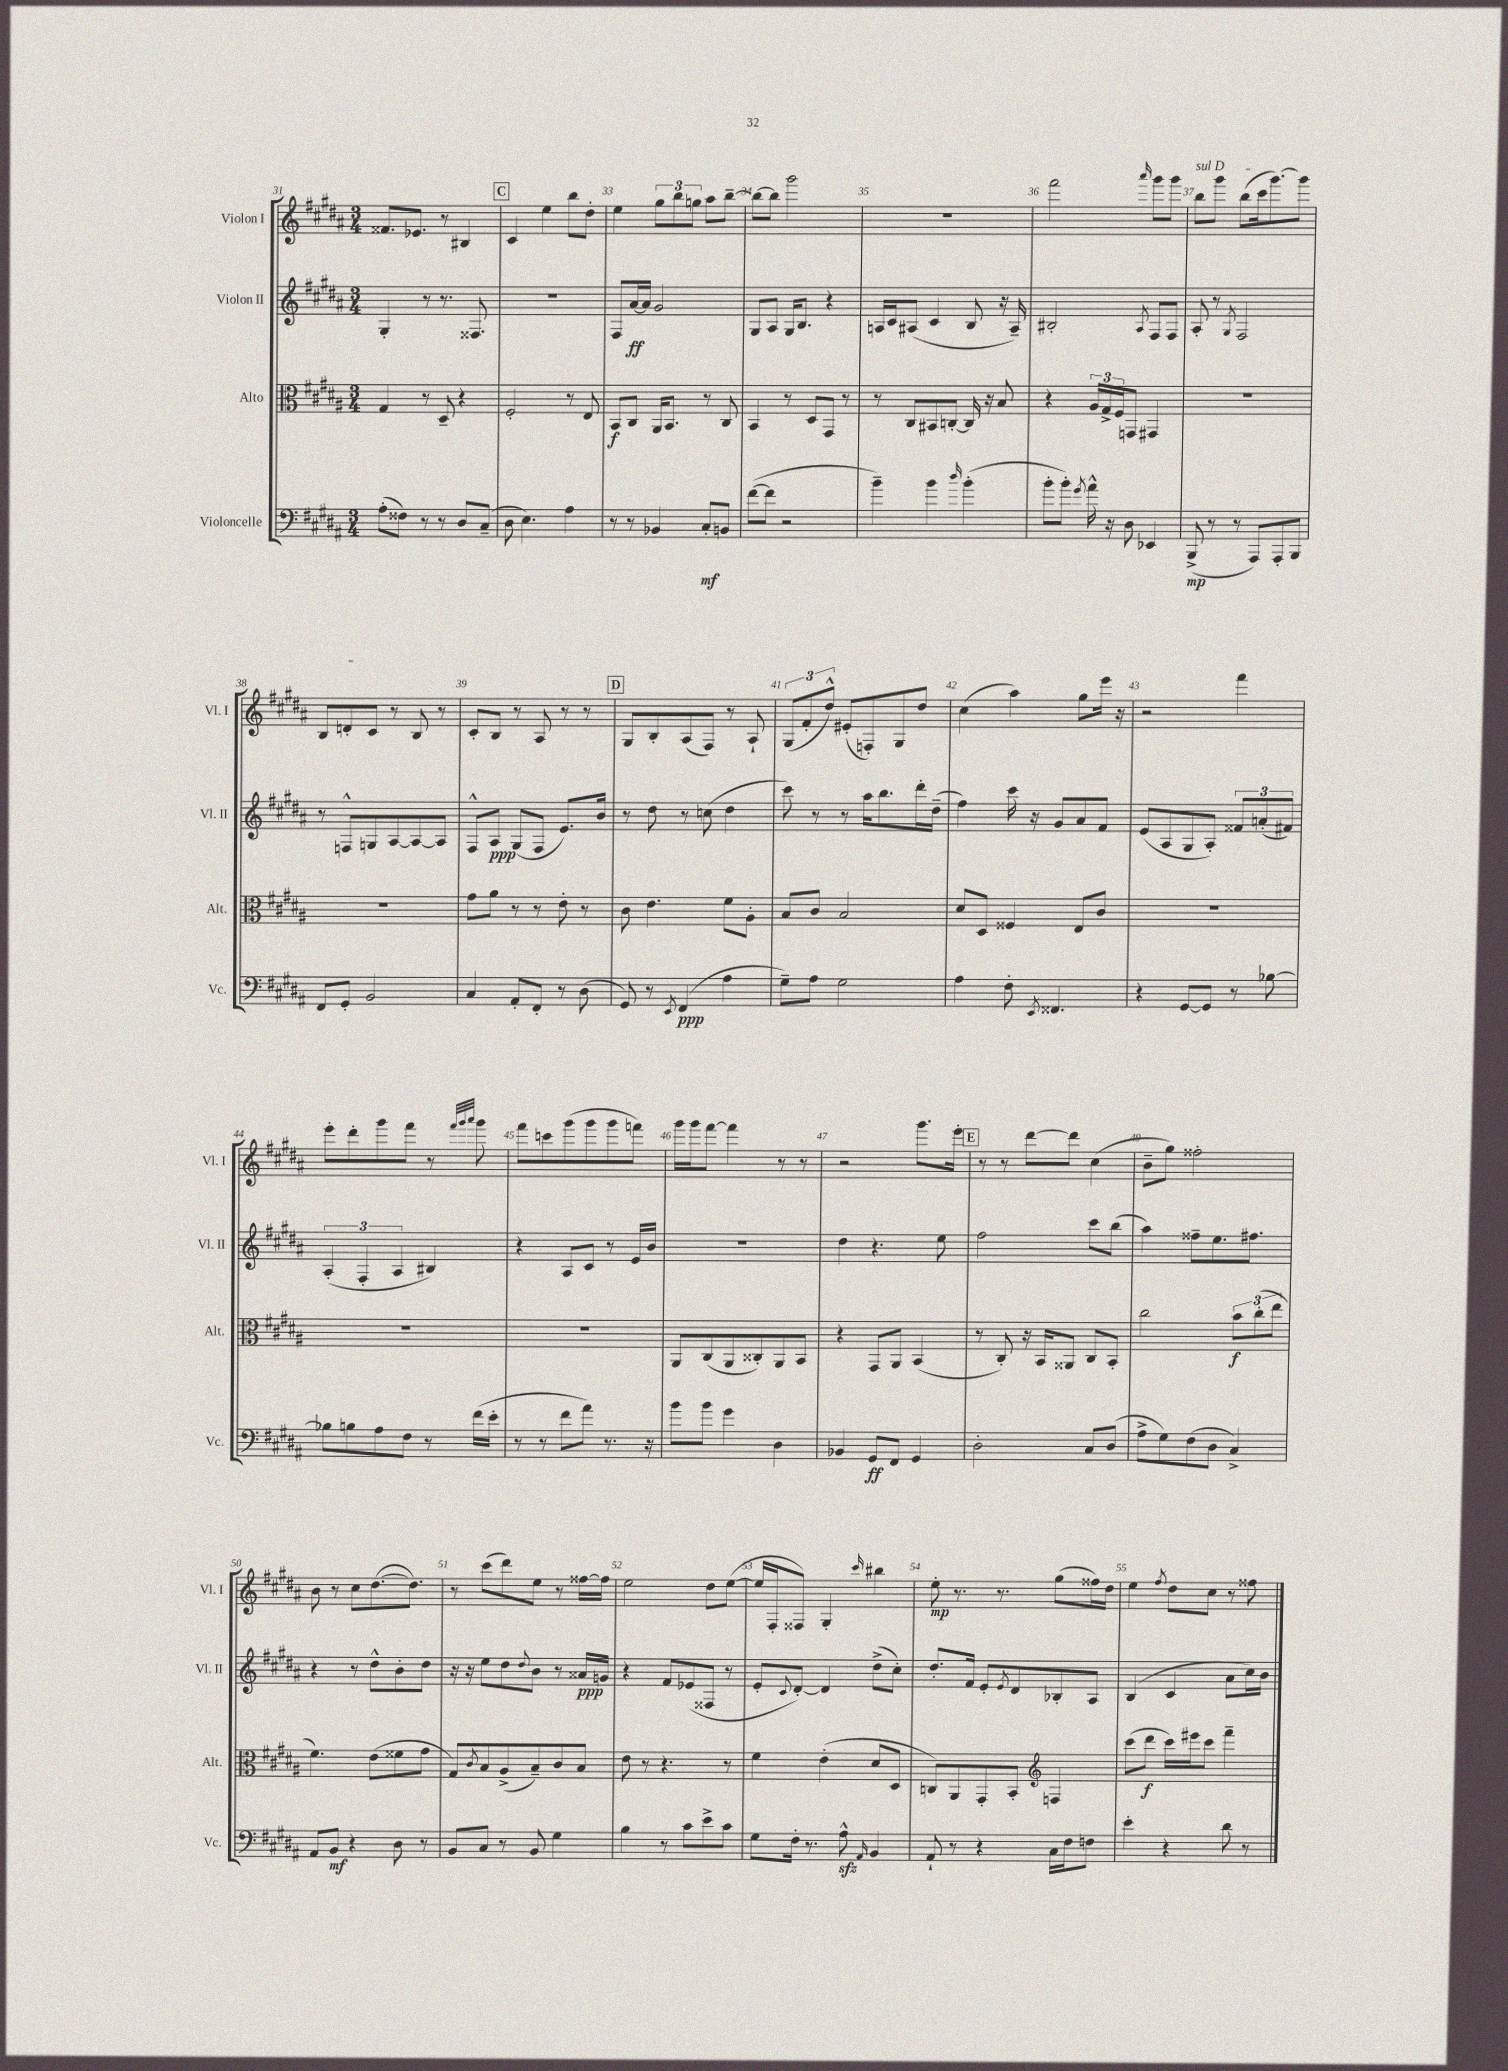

**kern	**dynam	**kern	**dynam	**kern	**dynam	**kern	**dynam
*part4	*part4	*part3	*part3	*part2	*part2	*part1	*part1
*staff4	*staff4	*staff3	*staff3	*staff2	*staff2	*staff1	*staff1
*I"Violoncelle	*	*I"Alto	*	*I"Violon II	*	*I"Violon I	*
*I'Vc.	*	*I'Alt.	*	*I'Vl. II	*	*I'Vl. I	*
*clefF4	*	*clefC3	*	*clefG2	*	*clefG2	*
*k[f#c#g#d#a#]	*	*k[f#c#g#d#a#]	*	*k[f#c#g#d#a#]	*	*k[f#c#g#d#a#]	*
*M3/4	*	*M3/4	*	*M3/4	*	*M3/4	*
=31	=31	=31	=31	=31	=31	=31	=31
(8A#'\L	.	4G#/	.	4G#'/	.	8.f##X/L	.
8F##X\J)	.	.	.	.	.	.	.
.	.	.	.	.	.	8.e-X/J	.
8r	.	8r	.	8r	.	.	.
8r	.	8D#~/	.	8.r	.	8r	.
8D#/L	.	4r	.	.	.	4B#X/	.
.	.	.	.	8.F##X/	.	.	.
(8C#~/J	.	.	.	.	.	.	.
!!LO:REH:place=s1:t=C
=32	=32	=32	=32	=32	=32	=32	=32
8D#\	.	2F#'/	.	2.r	.	4c#/	.
4.E\)	.	.	.	.	.	.	.
.	.	.	.	.	.	4ee\	.
4A#\	.	8r	.	.	.	8bb\L	.
.	.	8E/	.	.	.	8dd#'\J	.
=33	=33	=33	=33	=33	=33	=33	=33
8r	.	8BB/L	f	8F#/L	.	4ee\	.
8r	.	8C#/J	.	[16a#/L	ff	.	.
.	.	.	.	16a#/JJ]	.	.	.
4BB-X/	.	16AA#/KL	.	2g#/	.	12gg#\L	.
.	.	8.BB/J	.	.	.	.	.
.	.	.	.	.	.	12bb\	.
.	.	.	.	.	.	12ggn\J	.
8C#'/L	mf	8r	.	.	.	8aa#\L	.
8BBn/J	.	8C#/	.	.	.	[8bb~\J	.
=34	=34	=34	=34	=34	=34	=34	=34
([8f#\L	.	4BB/	.	8G#/L	.	8bb\L_	.
8f#\J]	.	.	.	8A#/J	.	8bb\J]	.
2r	.	8r	.	16G#/KL	.	2ggg#\	.
.	.	.	.	8.B/J	.	.	.
.	.	8D#/L	.	.	.	.	.
.	.	8GG#/J	.	4r	.	.	.
.	.	8r	.	.	.	.	.
=35	=35	=35	=35	=35	=35	=35	=35
4b~\)	.	8r	.	16An/LL	.	2.r	.
.	.	.	.	16c#/J	.	.	.
.	.	8C#/L	.	(8A#X/J	.	.	.
4b\	.	8BB#X/	.	4c#/	.	.	.
.	.	[8Cn'/J	.	.	.	.	.
16qqdd#/	.	.	.	.	.	.	.
(4b'\	.	16C/]	.	8B/	.	.	.
.	.	16r	.	.	.	.	.
.	.	8B/	.	16r	.	.	.
.	.	.	.	16A#~/)	.	.	.
=36	=36	=36	=36	=36	=36	=36	=36
8b'\L	.	4r	.	2B#X'/	.	2fff#\	.
8b'\J)	.	.	.	.	.	.	.
8qg#/	.	.	.	.	.	.	.
16a#^^\	.	24A#/LL	.	.	.	.	.
.	.	24G#^/	.	.	.	.	.
16r	.	.	.	.	.	.	.
.	.	24F#/J	.	.	.	.	.
8D#\	.	8GGn/J	.	.	.	.	.
.	.	.	.	8qA#/	.	16qqaaa#/	.
4EE-X/	.	4GG#X/	.	8F#/L	.	8ggg#\L	.
.	.	.	.	8F#/J	.	8ggg#\J	.
=37	=37	=37	=37	=37	=37	=37	=37
!	!	!	!	!	!	!LO:TX:a:i:t=sul D	!
(8BBB^/	mp	2.r	.	8A#'/	.	8bb\L	.
8r	.	.	.	8r	.	8ggg#\J	.
.	.	.	.	8qG#/	.	.	.
8r	.	.	.	2F#/	.	(8bb\L	.
8AAA#/L)	.	.	.	.	.	16ccc#\k	.
.	.	.	.	.	.	[8.ggg#\)	.
8AAA#'/	.	.	.	.	.	.	.
8BBB/J	.	.	.	.	.	8ggg#\J]	.
!!LO:LB:g=z
=38	=38	=38	=38	=38	=38	=38	=38
8FF#/L	.	2.r	.	8r	.	8B/L	.
8GG#'/J	.	.	.	8Fn^^/L	.	8dn'/	.
2BB/	.	.	.	8Gn/	.	8c#/J	.
.	.	.	.	[8A#/	.	8r	.
.	.	.	.	8A#/_	.	8B/	.
.	.	.	.	8A#/J]	.	8r	.
=39	=39	=39	=39	=39	=39	=39	=39
4C#/	.	8g#\L	.	8F#^^/L	.	8c#'/L	.
.	.	8a#\J	.	8A#/J	ppp	8B/J	.
8AA#'/L	.	8r	.	(8G#/L	.	8r	.
8FF#'/J	.	8r	.	8F#/J	.	8A#/	.
8r	.	8e'\	.	8.e/L)	.	8r	.
(8D#\	.	8r	.	.	.	8r	.
.	.	.	.	16b/Jk	.	.	.
!!LO:REH:place=s1:t=D
=40	=40	=40	=40	=40	=40	=40	=40
8GG#/)	.	8c#\	.	8r	.	8G#/L	.
8r	.	4.e\	.	8dd#\	.	8B'/	.
8qEE/	.	.	.	.	.	.	.
(4FF#/	ppp	.	.	8r	.	(8A#/	.
.	.	.	.	(8ccn\	.	8F#/J)	.
4A#\	.	8f#\L	.	4dd#\	.	8r	.
.	.	8A#'\J	.	.	.	8A#`/	.
=41	=41	=41	=41	=41	=41	=41	=41
8G#~\L)	.	8B/L	.	8ccc#\)	.	(12G#/L	.
.	.	.	.	.	.	12f#'/	.
8A#\J	.	8c#/J	.	8r	.	.	.
.	.	.	.	.	.	12dd#^^/J)	.
2G#\	.	2B/	.	8r	.	(8e#X'/L	.
.	.	.	.	16aa#\KL	.	8Fn'/)	.
.	.	.	.	8.bb\	.	.	.
.	.	.	.	.	.	8G#/	.
.	.	.	.	16ddd#'\L	.	8dd#/J	.
.	.	.	.	(16dd#~\JJ	.	.	.
=42	=42	=42	=42	=42	=42	=42	=42
4A#\	.	8d#/L	.	4ff#\)	.	(4cc#\	.
.	.	8D#/J	.	.	.	.	.
8F#'\	.	4F##X/	.	16ccc#\	.	4aa#\)	.
.	.	.	.	16r	.	.	.
8qEE/	.	.	.	.	.	.	.
4.FF##X/	.	.	.	8g#/L	.	.	.
.	.	8E/L	.	8a#/	.	8gg#\L	.
.	.	8c#/J	.	8f#/J	.	16eee\Jk	.
.	.	.	.	.	.	16r	.
=43	=43	=43	=43	=43	=43	=43	=43
4r	.	2.r	.	(8e/L	.	2r	.
.	.	.	.	8A#/	.	.	.
[8GG#/L	.	.	.	8G#/	.	.	.
8GG#/J]	.	.	.	8A#'/J)	.	.	.
8r	.	.	.	12f##X/L	.	4fff#\	.
.	.	.	.	(12an'/	.	.	.
[8B-X\	.	.	.	.	.	.	.
.	.	.	.	12f#X/J)	.	.	.
!!LO:LB:g=z
=44	=44	=44	=44	=44	=44	=44	=44
8B-X\L]	.	2.r	.	(6A#'/	.	8eee'\L	.
8Bn\	.	.	.	.	.	8ddd#'\	.
.	.	.	.	6F#'/	.	.	.
8A#\	.	.	.	.	.	8ggg#\	.
.	.	.	.	6A#/	.	.	.
8F#\J	.	.	.	.	.	8fff#\J	.
8r	.	.	.	4B#X/)	.	8r	.
.	.	.	.	.	.	32qqfff#/LLL	.
.	.	.	.	.	.	32qqggg#/	.
.	.	.	.	.	.	32qqaaa#/JJJ	.
(16f#\LL	.	.	.	.	.	8ggg#\	.
16e'\JJ	.	.	.	.	.	.	.
=45	=45	=45	=45	=45	=45	=45	=45
8r	.	2.r	.	4r	.	8fff#\L	.
8r	.	.	.	.	.	8cccn\	.
8f#\L	.	.	.	8A#/L	.	(8ggg#\	.
8a#\J)	.	.	.	8c#/J	.	8ggg#\	.
8.r	.	.	.	8r	.	8ggg#\	.
.	.	.	.	16e/LL	.	8fffn\J)	.
16r	.	.	.	16b/JJ	.	.	.
=46	=46	=46	=46	=46	=46	=46	=46
8b\L	.	8AA#/L	.	2.r	.	16ggg#\LL	.
.	.	.	.	.	.	16ggg#\J	.
8b\J	.	(8C#/	.	.	.	[8fff#\J	.
4g#\	.	8AA#/	.	.	.	4fff#\]	.
.	.	8C##X'/)	.	.	.	.	.
4D#\	.	8AA#/	.	.	.	8r	.
.	.	8BB/J	.	.	.	8r	.
=47	=47	=47	=47	=47	=47	=47	=47
4BB-X/	.	4r	.	4dd#\	.	2r	.
8GG#/L	ff	8GG#/L	.	4.r	.	.	.
8FF#/J	.	8AA#/J	.	.	.	.	.
4GG#/	.	(4BB/	.	.	.	8.ggg#\L	.
.	.	.	.	8ee\	.	.	.
.	.	.	.	.	.	16eee'\Jk	.
!!LO:REH:place=s1:t=E
=48	=48	=48	=48	=48	=48	=48	=48
2D#'\	.	8r	.	2ff#\	.	8r	.
.	.	8C#'/)	.	.	.	8r	.
.	.	16r	.	.	.	[8ddd#\L	.
.	.	16BB/KL	.	.	.	.	.
.	.	8AA##X/J	.	.	.	8ddd#\J]	.
8C#/L	.	8C#/L	.	8ccc#\L	.	(4cc#\	.
(8D#/J	.	8BB'/J	.	(8bb\J	.	.	.
=49	=49	=49	=49	=49	=49	=49	=49
8A#^\L	.	2cc#\	.	4aa#\)	.	8b~\L	.
8G#\)	.	.	.	.	.	8gg#\J)	.
(8F#\	.	.	.	8ff##X~\L	.	2ff##X'\	.
8D#\J	.	.	.	8.ee\	.	.	.
4C#^/)	.	12b\L	f	.	.	.	.
.	.	.	.	8.ff#X\J	.	.	.
.	.	(12cc#'\	.	.	.	.	.
.	.	12ee\J	.	.	.	.	.
!!LO:LB:g=z
=50	=50	=50	=50	=50	=50	=50	=50
8AA#/L	.	4.f#\)	.	4r	.	8b\	.
8BB/J	mf	.	.	.	.	8r	.
4r	.	.	.	8r	.	8cc#\L	.
.	.	(8e\L	.	8dd#^^\L	.	([8.dd#\	.
8D#\	.	8f##X\	.	8b'\	.	.	.
.	.	.	.	.	.	8.dd#\J])	.
8r	.	8g#\J	.	8dd#\J	.	.	.
=51	=51	=51	=51	=51	=51	=51	=51
8BB/L	.	8G#/L)	.	16r	.	8r	.
.	.	.	.	16r	.	.	.
.	.	8qc#/	.	.	.	.	.
8C#/J	.	8B/	.	8ee\L	.	(8ccc#\L	.
8r	.	(8A#^/	.	8dd#\	.	8ddd#\)	.
.	.	.	.	8qqdd#/	.	.	.
8BB/	.	8B~/)	.	8b\J	.	8ee\J	.
4G#\	.	8c#/	.	8r	.	8r	.
.	.	8B/J	.	16a##X/LL	ppp	[16ff##X\LL	.
.	.	.	.	16gn/JJ	.	16ff##\JJ]	.
=52	=52	=52	=52	=52	=52	=52	=52
4B\	.	8e\	.	4r	.	2ee\	.
.	.	8r	.	.	.	.	.
8r	.	4.r	.	8f#/L	.	.	.
8c#\L	.	.	.	(8e-X/	.	.	.
8e^\	.	.	.	8F##X/J	.	8dd#\L	.
8c#\J	.	8r	.	8r	.	([8ee\J	.
=53	=53	=53	=53	=53	=53	=53	=53
8G#\L	.	4f#\	.	8e'/L	.	16ee/LL]	.
.	.	.	.	.	.	16F#'/J	.
.	.	.	.	8qqc#/	.	.	.
16F#'\Jk	.	.	.	[8d#'/J)	.	8F##X/J)	.
8.r	.	.	.	.	.	.	.
.	.	(4e'\	.	4d#/]	.	4G#'/	.
8A#zz^^\	.	.	.	.	.	.	.
16qqAA#/	.	.	.	.	.	16qqccc#/	.
4BB/	.	8d#/L	.	(8dd#^\L	.	4bb#X\	.
.	.	8D#/J	.	8cc#'\J)	.	.	.
=54	=54	=54	=54	=54	=54	=54	=54
8AA#`/	.	8Cn/L)	.	8.dd#'/L	.	8ee'\	mp
8r	.	8AA#/	.	.	.	8.r	.
.	.	.	.	16f#/Jk	.	.	.
4r	.	8GG#'/	.	8e'/L	.	.	.
.	.	.	.	.	.	8.r	.
.	.	.	.	8qe/	.	.	.
.	.	8BB'/J	.	8d#/	.	.	.
*	*	*clefG2	*	*	*	*	*
16C#\LL	.	4Fn/	.	8B-X'/	.	(8gg#\L	.
16F#\J	.	.	.	.	.	.	.
8Fn\J	.	.	.	8A#/J	.	16ff##X\L)	.
.	.	.	.	.	.	16dd#\JJ	.
=55	=55	=55	=55	=55	=55	=55	=55
4e'\	.	(8ccc#\L	.	(4B/	.	4ee\	.
.	.	8ddd#\J	f	.	.	.	.
.	.	.	.	.	.	8qff#/	.
4r	.	16ccc#\LL)	.	4c#/	.	8dd#\L	.
.	.	16eee#X\J	.	.	.	.	.
.	.	8ccc#\J	.	.	.	8cc#\J	.
8d#\	.	4fff#~\	.	8a#\L	.	8r	.
8r	.	.	.	16cc#\L)	.	8ff##X\	.
.	.	.	.	16b\JJ	.	.	.
==	==	==	==	==	==	==	==
*-	*-	*-	*-	*-	*-	*-	*-
